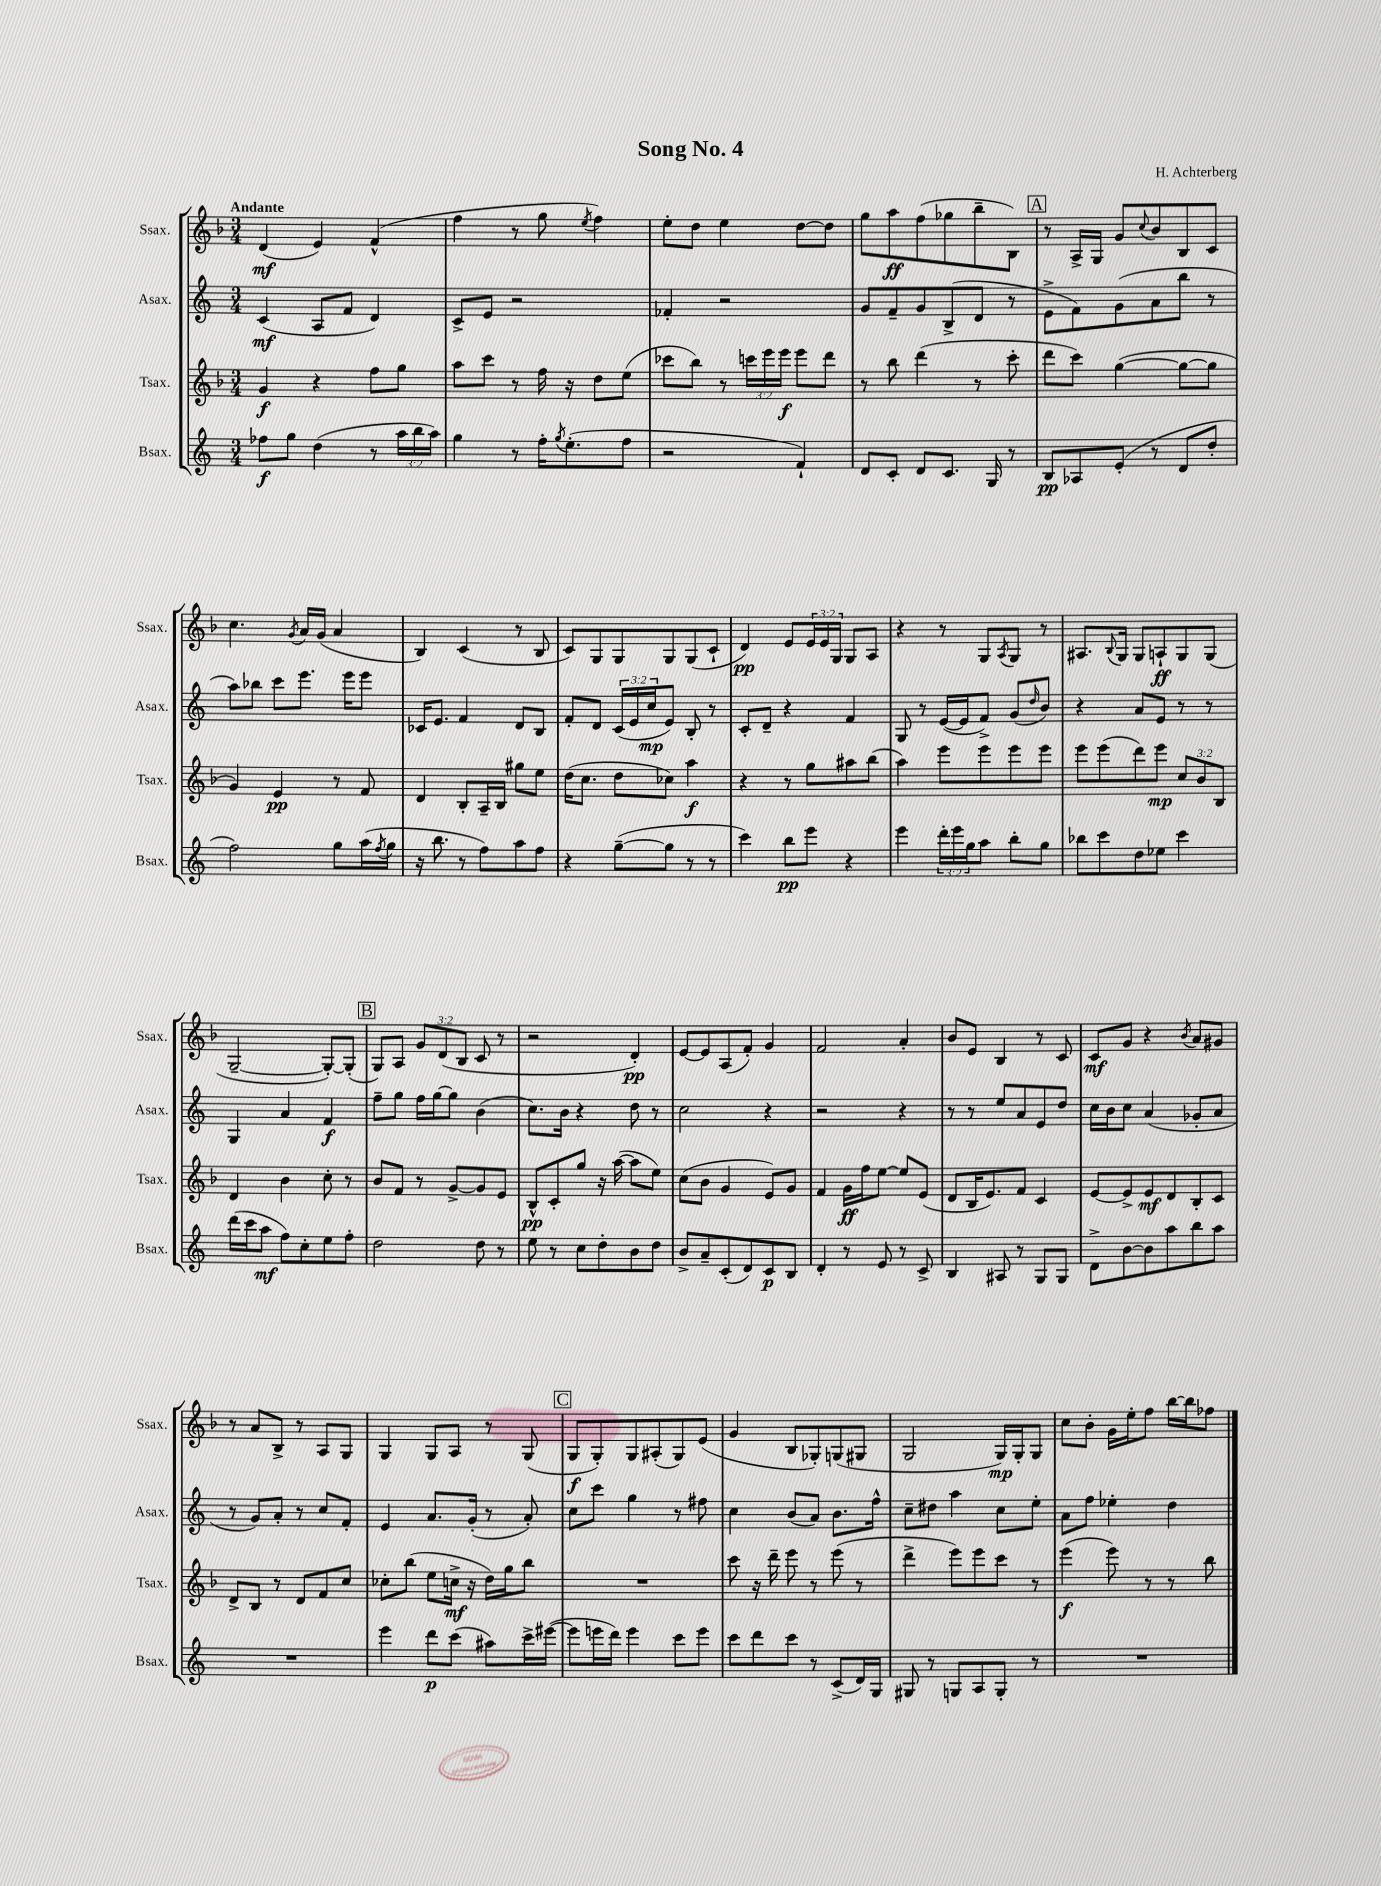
\header { title = "Song No. 4" composer = "H. Achterberg" }
<<
\new StaffGroup <<
\new Staff = "s0" \with { instrumentName = "Ssax." shortInstrumentName = "Ssax." } {
    \clef treble \key f \major \numericTimeSignature \time 3/4 \override Staff.TupletNumber.text = #tuplet-number::calc-fraction-text \tempo "Andante"
    d'4\mf( e'4) f'4-^( |
    f''4 r8 g''8 \acciaccatura { e''8 } f''4) |
    e''8-. d''8 e''4 d''8~ d''8 |
    g''8 a''8\ff f''8( ges''8 bes''8-- bes8) |
    \mark \markup { \box "A" } r8 a16-> g16 g'8 \appoggiatura { c''8 } bes'8 bes8 c'8 |
    c''4. \acciaccatura { g'8 } a'16 g'16( a'4 |
    bes4) c'4( r8 bes8 |
    c'8) g8 g8 g8 g8( c'8-! |
    d'4\pp) e'8 \tuplet 3/2 { e'16 e'16 g16 } g8 a8 |
    r4 r8 g8 \acciaccatura { a8 } g8 r8 |
    ais8. \appoggiatura { bes8 } g16 g8 a8-!\ff g8 g8( |
    g2~-- g8~-.) g8-.( |
    \mark \markup { \box "B" } g8) a8 \tuplet 3/2 { g'8 d'8( bes8 } c'8 r8 |
    r2 d'4-.\pp) |
    e'8~ e'8 a8( f'8-.) g'4 |
    f'2 a'4-. |
    bes'8 e'8 bes4 r8 c'8 |
    c'8\mf g'8 r4 \acciaccatura { bes'8 } a'8 gis'8 |
    r8 a'8 bes8-> r8 a8 g8 |
    g4 g8 a8 r8 g8( |
    \mark \markup { \box "C" } g8\f g8-.) g8 ais8-.( g8) e'8( |
    g'4 bes8 ges8-.) g8( gis8 |
    g2 g16\mp) g16-. g8 |
    c''8 bes'8-. g'16 e''16-. f''8 bes''16~ bes''16 fes''8 \bar "|." |
}
\new Staff = "s1" \with { instrumentName = "Asax." shortInstrumentName = "Asax." } {
    \clef treble \key c \major \numericTimeSignature \time 3/4 \override Staff.TupletNumber.text = #tuplet-number::calc-fraction-text
    c'4\mf( a8 f'8 d'4) |
    c'8-> e'8 r2 |
    fes'4-. r2 |
    g'8 f'8-- g'8 b8->( d'8 r8 |
    \mark \markup { \box "A" } e'8-> f'8) g'8( a'8 b''8 r8 |
    a''8) bes''8 c'''8 e'''8. e'''16 e'''8 |
    ces'16 e'8. f'4 d'8 b8 |
    f'8-. d'8 \tuplet 3/2 { c'16( e'16 c''16\mp } e'8) b8-. r8 |
    c'8-. d'8-- r4 f'4 |
    g8 r8 e'16~( e'16 f'8->) g'8( \grace { d''16 } b'8) |
    r4 a'8 e'8 r8 r8 |
    g4 a'4 f'4\f |
    \mark \markup { \box "B" } f''8-- g''8 f''16 g''16~ g''8 b'4( |
    c''8.) b'16 r4 d''8 r8 |
    c''2 r4 |
    r2 r4 |
    r8 r8 e''8 a'8 e'8 d''8 |
    c''16 b'16 c''8 a'4( ges'8-. a'8 |
    r8 g'8) a'8-. r8 c''8 f'8-. |
    e'4 a'8. g'16-.( r8 a'8-.) |
    \mark \markup { \box "C" } c''8 c'''8 g''4 r8 fis''8 |
    c''4 b'8( a'8) b'8. f''16-^ |
    c''8-- dis''8 a''4 c''8 e''8-. |
    a'8 f''8 ees''4-. d''4 \bar "|." |
}
\new Staff = "s2" \with { instrumentName = "Tsax." shortInstrumentName = "Tsax." } {
    \clef treble \key f \major \numericTimeSignature \time 3/4 \override Staff.TupletNumber.text = #tuplet-number::calc-fraction-text
    g'4\f r4 f''8 g''8 |
    a''8 c'''8 r8 f''16 r16 d''8 e''8( |
    ces'''8 bes''8) r8 \tuplet 3/2 { c'''16 e'''16 e'''16\f } e'''8 d'''8 |
    r8 bes''8 d'''4( r8 c'''8-. |
    \mark \markup { \box "A" } d'''8 c'''8) g''4~( g''8~ g''8 |
    g'4) e'4\pp r8 f'8 |
    d'4 bes8-. a16-- bes16 gis''8 e''8 |
    d''16( c''8. d''8 ces''8) a''4\f |
    r4 r8 g''8 ais''8 bes''8( |
    a''4) e'''8 e'''8 e'''8 e'''8 |
    e'''8 e'''8( d'''8) e'''8\mp \tuplet 3/2 { c''8 bes'8 bes8 } |
    d'4 bes'4 c''8-. r8 |
    \mark \markup { \box "B" } bes'8 f'8 r8 g'8~-> g'8 e'8 |
    bes8-^\pp c'8-. g''8 r16 a''16~( a''8 e''8) |
    c''8( bes'8 g'4 e'8) g'8 |
    f'4 g'16\ff f''16 e''8~ e''8 e'8( |
    d'8 bes16 e'8.) f'8 c'4 |
    e'8~ e'8-> e'8\mf d'8 bes8-. c'8 |
    d'8-> bes8 r8 d'8 f'8 c''8 |
    ces''8-. bes''8( e''8 c''16->\mf r16 d''16) g''16 bes''8 |
    \mark \markup { \box "C" } R2. |
    c'''8 r16 d'''16-- e'''8 r8 e'''8( r8 |
    d'''4-> e'''8) e'''8 c'''8 r8 |
    e'''4\f( e'''8) r8 r8 bes''8 \bar "|." |
}
\new Staff = "s3" \with { instrumentName = "Bsax." shortInstrumentName = "Bsax." } {
    \clef treble \key c \major \numericTimeSignature \time 3/4 \override Staff.TupletNumber.text = #tuplet-number::calc-fraction-text
    fes''8\f g''8 d''4( r8 \tuplet 3/2 { a''16 b''16 a''16) } |
    g''4 r8 f''16-. \acciaccatura { g''8 } e''8.-.( f''8 |
    r2 f'4-!) |
    d'8 c'8-. d'8 c'8. g16 r8 |
    \mark \markup { \box "A" } b8\pp aes8 e'8-.( r8 d'8 d''8-. |
    f''2) g''8 a''16( \acciaccatura { f''8 } g''16 |
    r16 b''8. r8 f''8) a''8 f''8 |
    r4 g''8~--( g''8 r8 r8 |
    c'''4) b''8\pp e'''8 r4 |
    e'''4 \tuplet 3/2 { d'''16-. e'''16 g''16 } a''8 b''8-. g''8 |
    bes''8 c'''8 d''8 ees''8 c'''4 |
    d'''16( c'''16 a''8\mf f''8) c''8-. e''8 f''8-. |
    \mark \markup { \box "B" } d''2 d''8 r8 |
    e''8 r8 c''8 d''8-. b'8 d''8 |
    b'8-> a'8-- c'8-.( d'8) c'8\p b8 |
    d'4-. r8 e'8 r8 c'8-> |
    b4 ais8 r8 g8 g8 |
    d'8-> b'8~ b'8 a''8 b''8 a''8 |
    R2. |
    e'''4 d'''8\p c'''8( ais''8) c'''16-> eis'''16~( |
    \mark \markup { \box "C" } eis'''8 e'''16 d'''16) e'''4 c'''8 e'''8 |
    c'''8 d'''8 c'''8 r8 c'8->( d'16) g16 |
    gis8 r8 g8 a8 g8-. r8 |
    R2. \bar "|." |
}
>>
>>
\layout { \context { \Score \remove "Bar_number_engraver" } }
